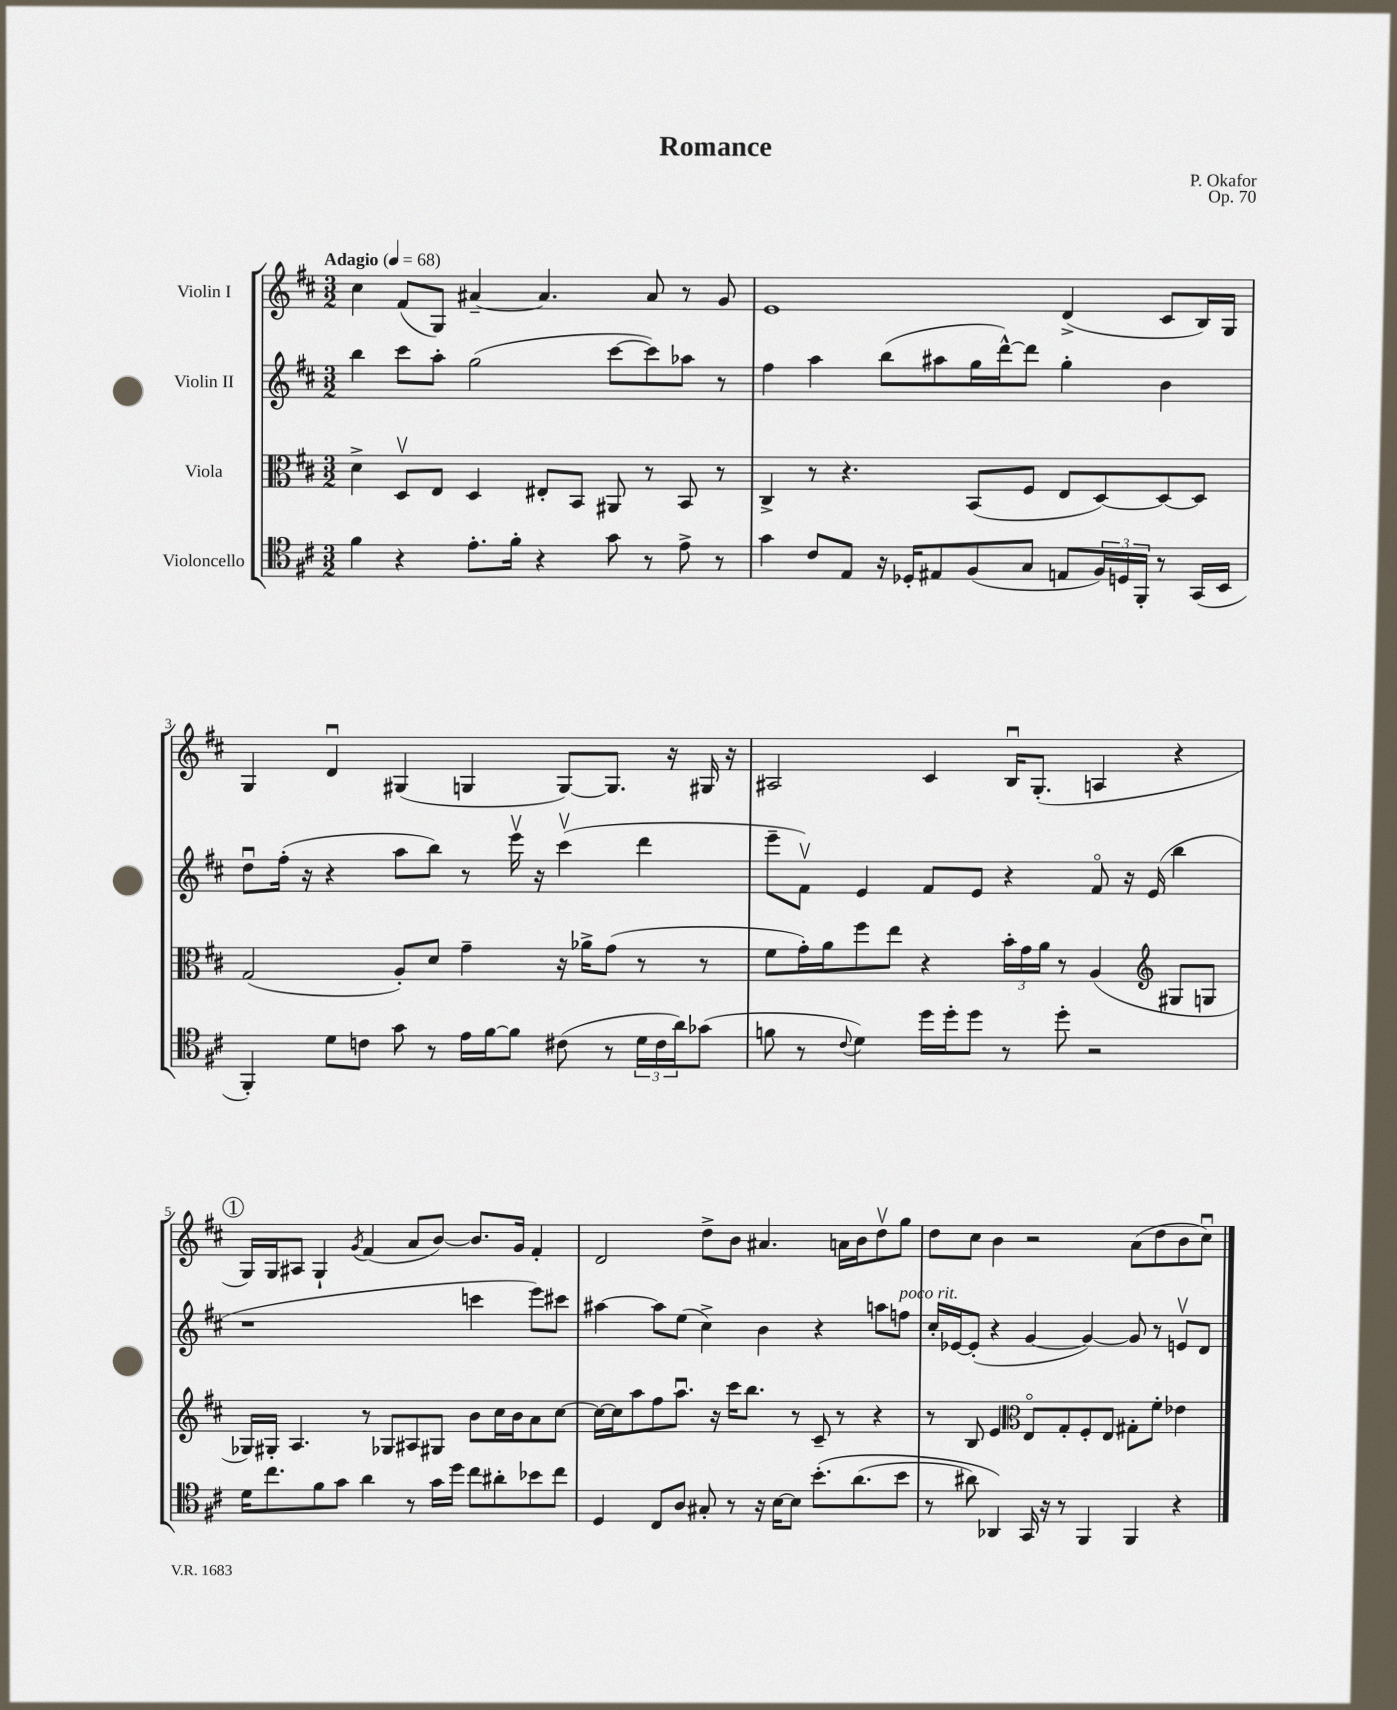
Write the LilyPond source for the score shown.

\header { title = "Romance" composer = "P. Okafor" opus = "Op. 70" }
<<
\new StaffGroup <<
\new Staff = "s0" \with { instrumentName = "Violin I" } {
    \clef treble \key d \major \numericTimeSignature \time 3/2 \tempo "Adagio" 4 = 68
    cis''4 fis'8( g8) ais'4~-- ais'4. ais'8 r8 g'8 |
    e'1 d'4->( cis'8 b16) g16 |
    g4 d'4\downbow gis4( g4 g8~) g8. r16 gis16 r16 |
    ais2 cis'4 b16\downbow g8.-.( a4 r4 |
    \mark \markup { \circle "1" } g16) g16 ais8 g4-! \acciaccatura { g'8 } fis'4( a'8 b'8~) b'8. g'16 fis'4-. |
    d'2 d''8-> b'8 ais'4. a'16 b'16 d''8\upbow g''8 |
    d''8 cis''8 b'4 r2 a'8( d''8 b'8 cis''8\downbow) \bar "|." |
}
\new Staff = "s1" \with { instrumentName = "Violin II" } {
    \clef treble \key d \major \numericTimeSignature \time 3/2
    b''4 cis'''8 a''8-. g''2( cis'''8~ cis'''8) aes''8 r8 |
    fis''4 a''4 b''8( ais''8 g''16 d'''16~-^) d'''8 g''4-. b'4 |
    d''8\downbow fis''16-.( r16 r4 a''8 b''8) r8 e'''16\upbow r16 cis'''4\upbow( d'''4 |
    e'''8-- fis'8\upbow) e'4 fis'8 e'8 r4 fis'8\flageolet r16 e'16( b''4 |
    \mark \markup { \circle "1" } r1 c'''4 e'''8) cis'''8 |
    ais''4~ ais''8 e''8( cis''4->) b'4 r4 a''8 f''8^\markup { \italic "poco rit." } |
    cis''16-. ees'16~ ees'8-.( r4 g'4~ g'4~) g'8 r8 e'8\upbow d'8 \bar "|." |
}
\new Staff = "s2" \with { instrumentName = "Viola" } {
    \clef alto \key d \major \numericTimeSignature \time 3/2
    d'4-> d8\upbow e8 d4 eis8-. b,8 ais,8 r8 b,8 r8 |
    cis4-> r8 r4. b,8( fis8 e8 d8~) d8~ d8 |
    g2( a8-.) d'8 g'4-- r16 aes'16-> g'8( r8 r8 |
    fis'8 g'16-.) a'16 fis''8 e''8 r4 \tuplet 3/2 { b'16-. g'16 a'16 } r8 a4( \clef treble gis8 g8 |
    \mark \markup { \circle "1" } ges16) gis16-. a4. r8 ges8 ais8 gis8 b'8 cis''16 b'16 a'8 cis''8~ |
    cis''16~ cis''16 a''8 fis''8 a''8.\downbow r16 cis'''16 b''8. r8 cis'8-- r8 r4 |
    r8 b8 e'4 \clef alto e8\flageolet g8-. fis8-. e8 gis8-. fis'8-. ees'4 \bar "|." |
}
\new Staff = "s3" \with { instrumentName = "Violoncello" } {
    \clef tenor \key d \major \numericTimeSignature \time 3/2
    fis'4 r4 e'8.-. fis'16-. r4 g'8 r8 e'8-> r8 |
    g'4 cis'8 e8 r16 des16-. eis8 fis8( g8 e8 \tuplet 3/2 { fis16) d16 fis,16-. } r8 g,16( b,16 |
    fis,4-.) d'8 c'8 g'8 r8 e'16 fis'16~ fis'8 cis'8( r8 \tuplet 3/2 { d'16 cis'16 a'16) } ges'8( |
    f'8 r8 \appoggiatura { cis'8 } d'4) d''16 d''16-. d''8 r8 d''8-. r2 |
    \mark \markup { \circle "1" } d'16 cis''8. fis'8 g'8 a'4 r8 g'16 d''16 cis''8 ais'8-. bes'8 cis''8 |
    d4 cis8 a8 gis8-. r8 r16 b16~ b8 b'8.-.\( a'8.( b'8 |
    r8 ais'8) aes,4\) g,16 r16 r8 fis,4 fis,4 r4 \bar "|." |
}
>>
>>
